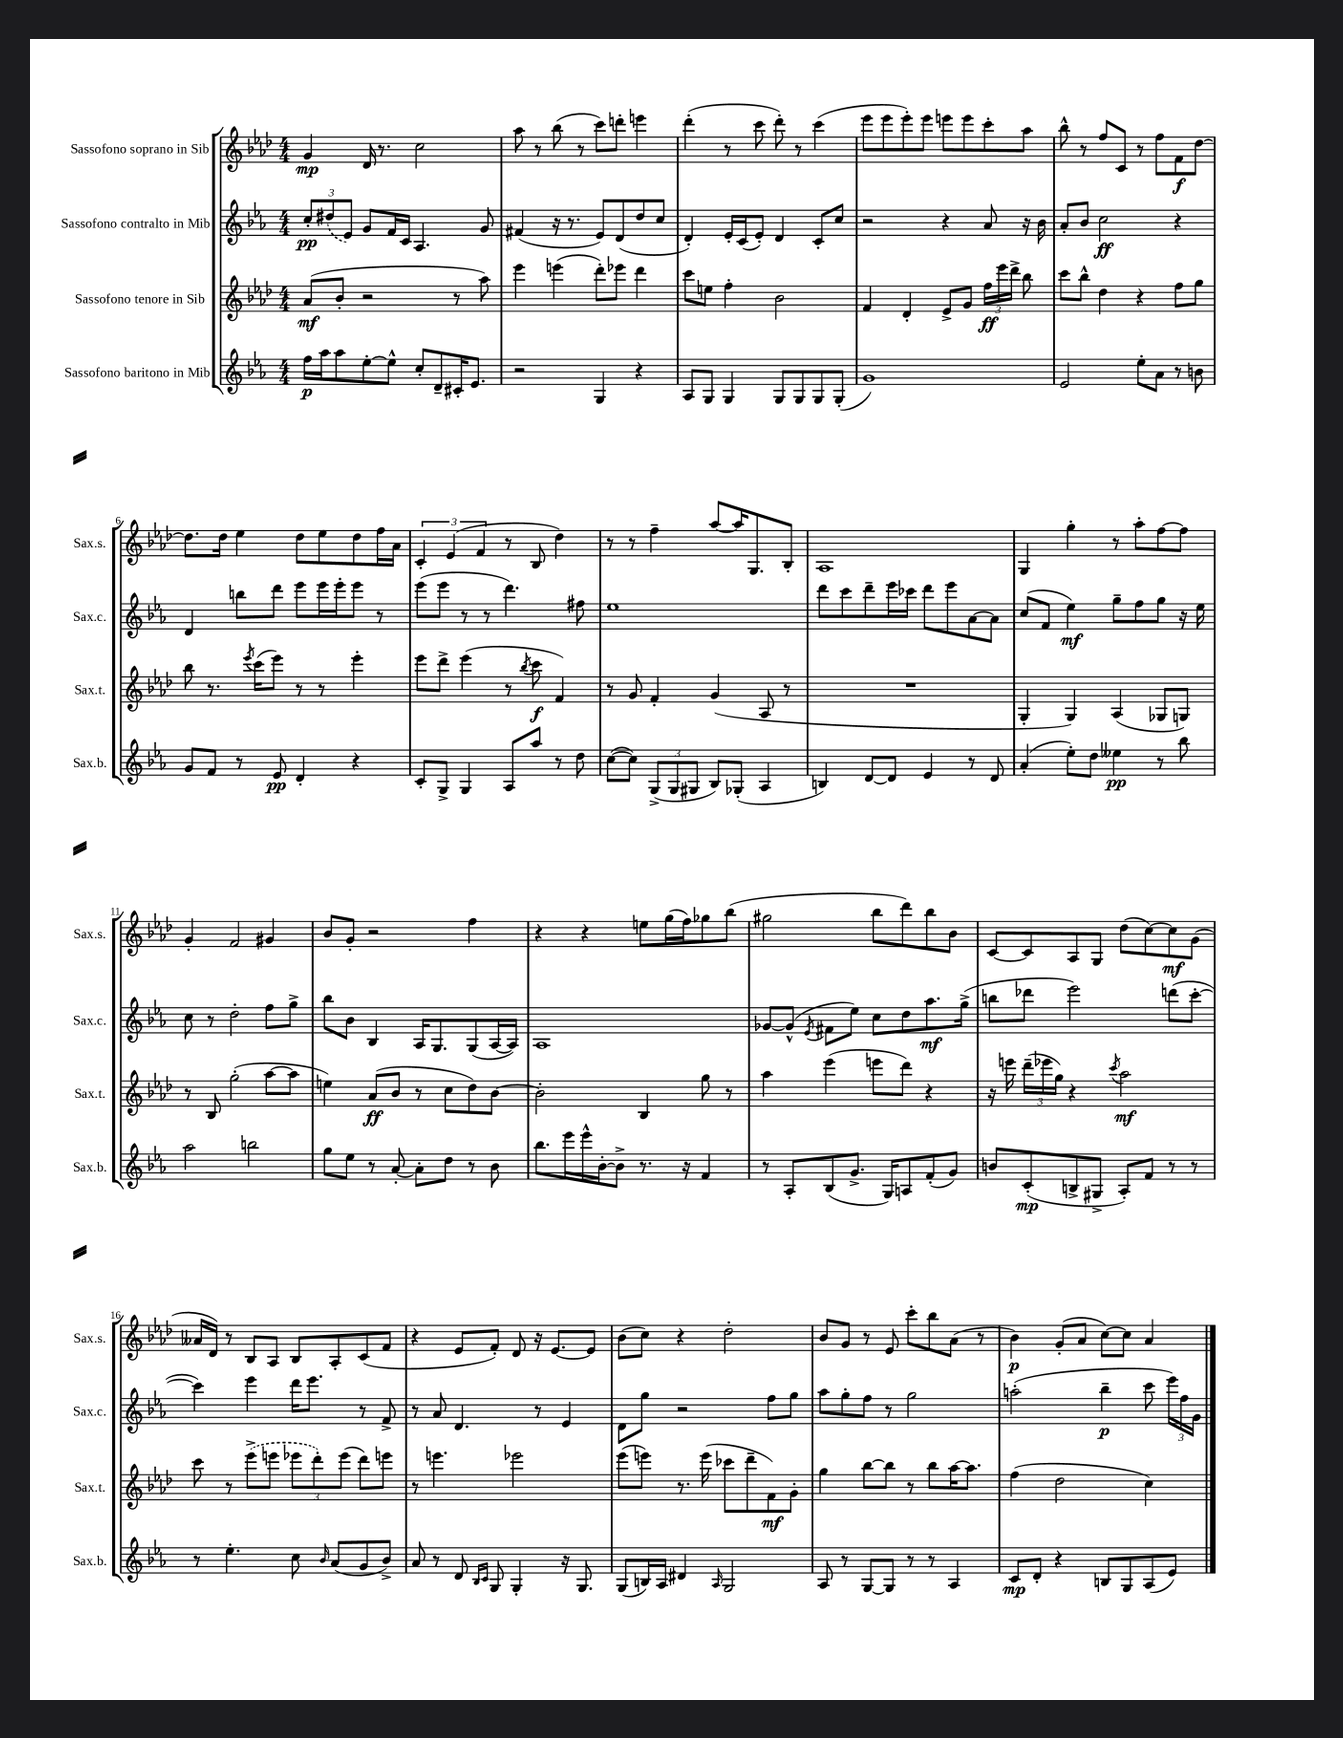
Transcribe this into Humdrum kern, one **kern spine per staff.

**kern	**kern	**kern	**kern
*staff4	*staff3	*staff2	*staff1
*clefG2	*clefG2	*clefG2	*clefG2
*k[b-e-a-]	*k[b-e-a-d-]	*k[b-e-a-]	*k[b-e-a-d-]
*M4/4	*M4/4	*M4/4	*M4/4
16ff	(8a-	12cc'	4g
16aa-	.	.	.
.	.	(12dd#	.
8aa-	8b-'	.	.
.	.	12e-)	.
[8ee-'	2r	8g	16d-
.	.	.	8.r
8ee-^^]	.	16f	.
.	.	16c	.
8cc'	.	4.A-	2cc
8d~	.	.	.
16c#'	8r	.	.
8.e-	.	.	.
.	8aa-)	8g	.
=	=	=	=
2r	4eee-	(4f#	8aa-
.	.	.	8r
.	(4eee	16r	(8bb-
.	.	8.r	.
.	.	.	8r
4G	8ddd-')	8e-)	8ccc)
.	8eee-	(8d	8ddd'
4r	4ddd-	8dd	4eee
.	.	8cc	.
=	=	=	=
8A-	8ccc	4d')	(4ddd-'
8G	8ee	.	.
4G	4ff'	16e-'	8r
.	.	(16c	.
.	.	8e-')	8ccc
8G	2b-	4d	8ddd-')
8G	.	.	8r
8G	.	8c'	(4ccc
(8G'	.	8cc	.
=	=	=	=
1g)	4f	2r	8eee-
.	.	.	8eee-
.	4d-'	.	8eee-')
.	.	.	8eee-
.	8e-^	4r	8eee
.	8g	.	8eee
.	24ff	8a-	8ccc'
.	24eee-	.	.
.	24ddd-^	.	.
.	8bb-	16r	8aa-
.	.	16b-	.
=	=	=	=
2e-	8ccc	8a-'	8bb-^^
.	8bb-^^	8b-	8r
.	4dd-	2cc	8ff
.	.	.	8c
8ee-'	4r	.	8r
8a-	.	.	8ff
8r	8ff	4r	8f
8b	8gg	.	[8dd-
=	=	=	=
8g	8bb-	4d	8.dd-]
8f	8.r	.	.
.	.	.	16dd-
8r	.	8bb	4ee-
.	8qeee-	.	.
.	(16ccc	.	.
8e-	8eee-)	8ddd	.
4d'	8r	8eee-	8dd-
.	8r	16eee-	8ee-
.	.	16eee-'	.
4r	4eee-'	8eee-	8dd-
.	.	8r	16ff
.	.	.	16a-
=	=	=	=
8c'	8eee-	(8eee-	6c'
8G^	8ddd-^	8eee-	.
.	.	.	(6e-
4G	(4eee-	8r	.
.	.	.	6f
.	.	8r	.
8A-	8r	4.ddd)	8r
.	8qbb-	.	.
8aa-	8ccc	.	8B-
8r	4f)	.	4dd-)
8dd	.	8ff#	.
=	=	=	=
([8cc	8r	1ee-	8r
8cc])	8g	.	8r
(12G^	4f'	.	4ff~
12G	.	.	.
12G#	.	.	.
8B-)	(4g	.	[8aa-
(8G-'	.	.	16aa-]
.	.	.	8.G
4A-	8A-	.	.
.	8r	.	8B-'
=	=	=	=
4B)	1r	8ddd	1A-
.	.	8ccc	.
[8d	.	8ddd~	.
8d]	.	16eee-	.
.	.	16ccc-	.
4e-	.	8ddd	.
.	.	8eee-	.
8r	.	[8a-	.
8d	.	8a-]	.
=	=	=	=
(4a-'	4G'	(8cc	4G
.	.	8f	.
8ee-')	4G)	4ee-)	4gg'
8dd	.	.	.
4ee--	(4A-	8gg~	8r
.	.	8ff	8aa-'
8r	8G-	8gg	[8ff
8bb-	8G)	16r	8ff]
.	.	16ee-	.
=	=	=	=
2aa-	8r	8cc	4g'
.	8B-	8r	.
.	(2gg'	2dd'	2f
2bb	.	.	.
.	[8aa-	8ff	4g#
.	8aa-]	8gg^	.
=	=	=	=
8gg	4ee)	8bb-	8b-
8ee-	.	8b-	8g'
8r	(8a-	4B-	2r
[8a-'	8b-	.	.
8a-']	8r	16A-	.
.	.	8.G	.
8dd	8cc	.	.
8r	8dd-)	(8G	4ff
8b-	[8b-	[16A-	.
.	.	16A-])	.
=	=	=	=
8.bb-	2b-']	1A-	4r
16eee-	.	.	.
16eee-^^	.	.	4r
[16b-'	.	.	.
8b-^]	.	.	.
8.r	4B-	.	8ee
.	.	.	(16gg
16r	.	.	16ff)
4f	8gg	.	8gg-
.	8r	.	(8bb-
=	=	=	=
8r	4aa-	[8g-	2gg#
8A-'	.	(8g-^^]	.
.	.	8qe-	.
(8B-	(4eee-	8f#	.
8.g^	.	8ee-)	.
.	8eee	8cc	8bb-
16G)	.	.	.
8A	8ddd-)	8dd	8ddd-)
(8f'	4r	8.aa-	8bb-
8g)	.	.	8b-
.	.	(16gg^	.
=	=	=	=
8b	16r	8bb	[8c
.	16eee	.	.
(8c'	(24ddd-~	8ddd-	8c]
.	24eee-	.	.
.	24gg)	.	.
8B^	4r	2eee-)	8A-
8G#^	.	.	8G
.	8qccc	.	.
8A-')	2aa-	.	(8dd-
8f	.	.	[8cc)
8r	.	(8ddd	8cc]
8r	.	[8ccc'	(8g
=	=	=	=
8r	8ccc	4ccc])	16a--
.	.	.	16d-)
4.ee-'	8r	.	8r
.	(8eee-^	4eee-	8B-
.	8eee	.	8A-
8cc	12eee-	16ddd	8B-
.	.	8.eee-	.
.	12ddd-')	.	.
16qqb-	.	.	.
(8a-	.	.	8A-'
.	(12eee-	.	.
8g	8ddd-)	8r	(8c
8b-^)	8eee	8f^	8f
=	=	=	=
8a-	8r	8r	4r
8r	4.eee	8a-	.
8d	.	4.d	8e-
16qqB-	.	.	.
16qqc	.	.	.
8G	.	.	8f')
4G'	2eee-	.	8d-
.	.	8r	16r
.	.	.	[8.e-
16r	.	4e-	.
8.G	.	.	.
.	.	.	8e-]
=	=	=	=
(8G	(8eee-	8d	(8b-
16B)	8eee)	8gg	8cc)
16A-	.	.	.
4d#	8.r	2r	4r
.	(16eee	.	.
16qqA-	.	.	.
2G	8ccc-	.	2dd-'
.	8ddd-~	.	.
.	8f)	8ff	.
.	8g'	8gg	.
=	=	=	=
8A-	4gg	8aa-	8b-
8r	.	8gg'	8g
[8G	[8bb-	8ff	8r
8G]	8bb-]	8r	8e-
8r	8r	2gg	8ccc'
8r	8bb-	.	8bb-
4A-	[16aa-	.	(8a-
.	8.aa-]	.	.
.	.	.	8r
=	=	=	=
8c	(4ff	(2aa'	4b-)
8d'	.	.	.
4r	2dd-	.	(8g'
.	.	.	8a-
8B	.	4bb-~	[8cc)
8G	.	.	8cc]
(8A-	4cc)	8ccc	4a-
8e-)	.	24eee-)	.
.	.	24ff	.
.	.	24g	.
==	==	==	==
*-	*-	*-	*-
